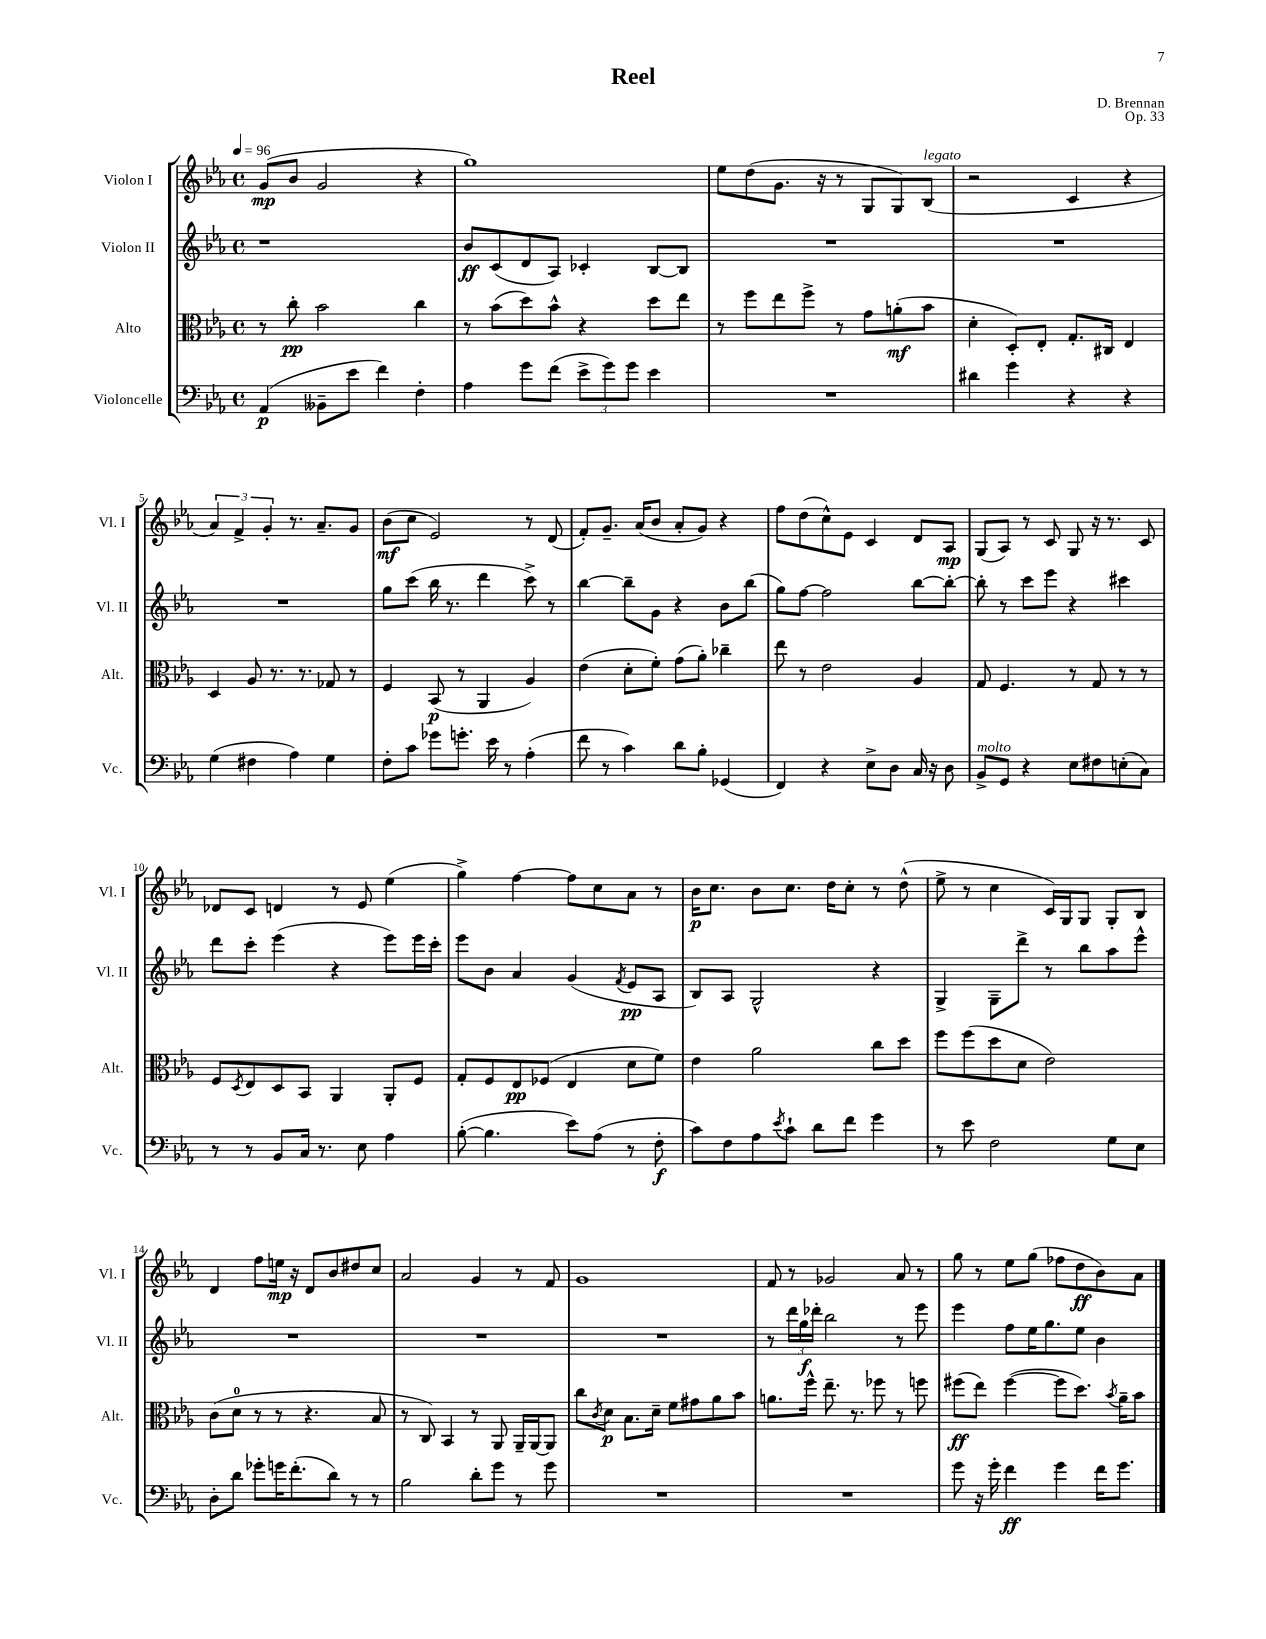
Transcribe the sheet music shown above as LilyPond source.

\header { title = "Reel" composer = "D. Brennan" opus = "Op. 33" }
<<
\new StaffGroup <<
\new Staff = "s0" \with { instrumentName = "Violon I" shortInstrumentName = "Vl. I" } {
    \clef treble \key ees \major \defaultTimeSignature \time 4/4 \tempo 4 = 96
    g'8\mp( bes'8 g'2 r4 |
    g''1) |
    ees''8 d''8( g'8. r16 r8 g8 g8) bes8^\markup { \italic "legato" }( |
    r2 c'4 r4 |
    \tuplet 3/2 { aes'4) f'4-> g'4-. } r8. aes'8.-- g'8 |
    bes'8\mf( c''8 ees'2) r8 d'8( |
    f'8-.) g'8.-- aes'16( bes'8 aes'8-. g'8) r4 |
    f''8 d''8( c''8-^) ees'8 c'4 d'8 aes8\mp |
    g8( aes8) r8 c'8 g8 r16 r8. c'8 |
    des'8 c'8 d'4 r8 ees'8 ees''4( |
    g''4->) f''4~ f''8 c''8 aes'8 r8 |
    bes'16\p c''8. bes'8 c''8. d''16 c''8-. r8 d''8-^( |
    ees''8-> r8 c''4 c'16) g16 g8 g8-. bes8 |
    d'4 f''8 e''16\mp r16 d'8 bes'8 dis''8 c''8 |
    aes'2 g'4 r8 f'8 |
    g'1 |
    f'8 r8 ges'2 aes'8 r8 |
    g''8 r8 ees''8 g''8( fes''8 d''8\ff bes'8) aes'8 \bar "|." |
}
\new Staff = "s1" \with { instrumentName = "Violon II" shortInstrumentName = "Vl. II" } {
    \clef treble \key ees \major \defaultTimeSignature \time 4/4
    r1 |
    bes'8\ff c'8( d'8 aes8) ces'4-. bes8~ bes8 |
    R1 |
    R1 |
    R1 |
    g''8 c'''8( bes''16 r8. d'''4 c'''8->) r8 |
    bes''4~ bes''8-- g'8 r4 bes'8 bes''8( |
    g''8) f''8~ f''2 bes''8~ bes''8~-. |
    bes''8-. r8 c'''8 ees'''8 r4 cis'''4 |
    d'''8 c'''8-. ees'''4( r4 ees'''8) ees'''16 c'''16-. |
    ees'''8 bes'8 aes'4 g'4( \acciaccatura { f'8 } ees'8\pp aes8 |
    bes8) aes8 g2-^ r4 |
    g4-> g8-- d'''8-> r8 bes''8 aes''8 ees'''8-^ |
    R1 |
    R1 |
    R1 |
    r8 \tuplet 3/2 { d'''16 g''16\f des'''16-. } bes''2 r8 ees'''8 |
    ees'''4 f''8 ees''16 g''8. ees''8 bes'4 \bar "|." |
}
\new Staff = "s2" \with { instrumentName = "Alto" shortInstrumentName = "Alt." } {
    \clef alto \key ees \major \defaultTimeSignature \time 4/4
    r8 c''8-.\pp bes'2 c''4 |
    r8 bes'8( d''8) bes'8-^ r4 d''8 ees''8 |
    r8 f''8 ees''8 f''8-> r8 g'8 a'8-.\mf( bes'8 |
    d'4-. d8-.) ees8-. g8.-. cis16 ees4 |
    d4 aes8 r8. r8. ges8 r8 |
    f4 bes,8\p( r8 aes,4 aes4) |
    ees'4( d'8-. f'8-.) g'8( aes'8-.) ces''4-- |
    ees''8 r8 ees'2 aes4 |
    g8 f4. r8 g8 r8 r8 |
    f8 \acciaccatura { d8 } ees8 d8 bes,8 aes,4 aes,8-. f8 |
    g8-. f8 ees8\pp fes8( ees4 d'8 f'8) |
    ees'4 aes'2 c''8 d''8 |
    f''8 f''8( d''8 d'8 ees'2) |
    c'8( d'8-0 r8 r8 r4. bes8 |
    r8 c8) bes,4 r8 aes,8 aes,16-- aes,16~ aes,8 |
    c''8 \acciaccatura { c'8 } d'8\p bes8. d'16-- f'8 gis'8 aes'8 bes'8 |
    a'8. f''16-^ ees''8.-- r8. fes''8 r8 f''8 |
    fis''8\ff( ees''8) fis''4~( fis''8 d''8.) \acciaccatura { bes'8 } aes'16-- bes'8 \bar "|." |
}
\new Staff = "s3" \with { instrumentName = "Violoncelle" shortInstrumentName = "Vc." } {
    \clef bass \key ees \major \defaultTimeSignature \time 4/4
    aes,4\p( beses,8-- ees'8 f'4) f4-. |
    aes4 g'8 f'8( \tuplet 3/2 { ees'8-> g'8) g'8 } ees'4 |
    R1 |
    dis'4 g'4 r4 r4 |
    g4( fis4 aes4) g4 |
    f8-. c'8 ges'8 g'8.-. ees'16 r8 aes4-.( |
    f'8 r8 c'4) d'8 bes8-. ges,4( |
    f,4) r4 ees8-> d8 c16 r16 d8 |
    bes,8->^\markup { \italic "molto" } g,8 r4 ees8 fis8 e8-.( c8) |
    r8 r8 bes,8 c16 r8. ees8 aes4 |
    bes8~-.( bes4. ees'8) aes8( r8 f8-.\f |
    c'8) f8 aes8 \acciaccatura { ees'8 } c'8-! d'8 f'8 g'4 |
    r8 ees'8 f2 g8 ees8 |
    d8-. d'8 ges'8-. g'16 f'8.-.( d'8) r8 r8 |
    bes2 d'8-. g'8 r8 g'8 |
    R1 |
    R1 |
    g'8 r16 g'16-. f'4\ff g'4 f'16 g'8. \bar "|." |
}
>>
>>
